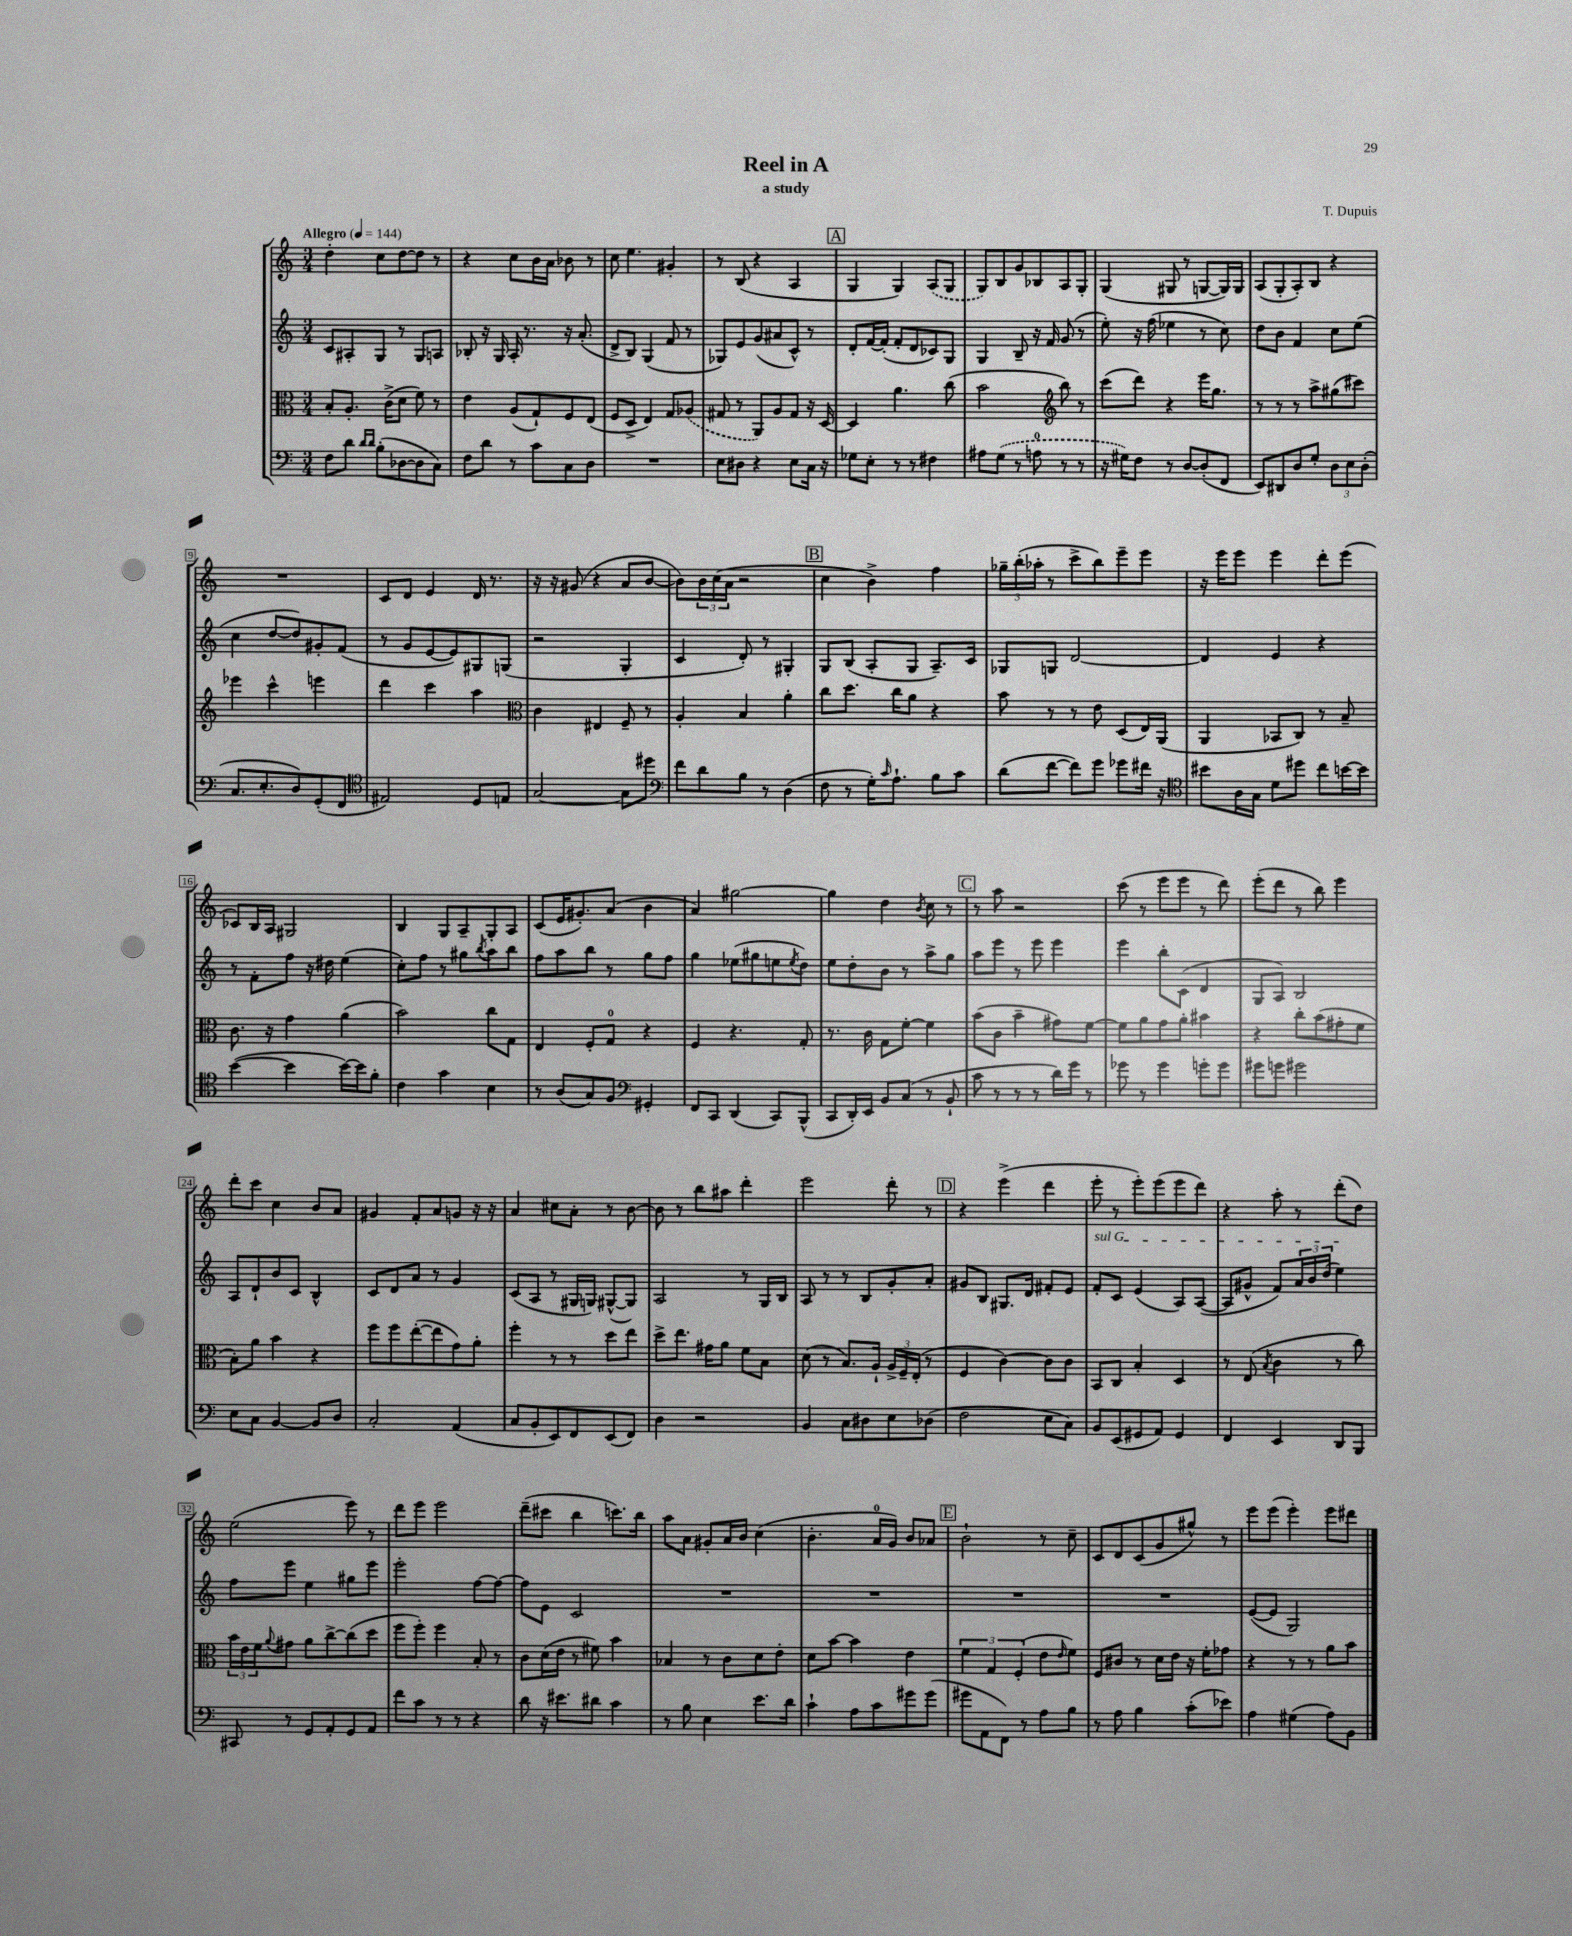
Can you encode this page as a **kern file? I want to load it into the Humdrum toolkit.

**kern	**kern	**kern	**kern
*part4	*part3	*part2	*part1
*staff4	*staff3	*staff2	*staff1
*clefF4	*clefC3	*clefG2	*clefG2
*k[]	*k[]	*k[]	*k[]
*M3/4	*M3/4	*M3/4	*M3/4
*MM144	*MM144	*MM144	*MM144
=1	=1	=1	=1
!	!	!	!LO:TX:a:B:t=Allegro
8F\L	8B'/L	8c/L	4dd'\
8d\J	8.A'/J	8A#X'/	.
16qqd/LL	.	.	.
16qqd/JJ	.	.	.
(8B'\L	.	8G/J	8cc\L
.	(16c^\KL	.	.
[8D-X\	8d\J	8r	[8dd\
8D-\]	8f\)	8G/L	8dd\J]
8C\J)	8r	8An/J	8r
=2	=2	=2	=2
8F\L	4e\	8B-X'/	4r
8d\J	.	16r	.
.	.	16G/	.
8r	(8A/L	16A'/	8cc\L
.	.	8.r	.
8c\L	8G`/)	.	16b\L
.	.	.	16a\JJ
8C\	8F/	16r	8b-X\
.	.	(8.a'/	.
8D\J	(8E/J	.	8r
=3	=3	=3	=3
2.r	8F/L	8d^/L	8cc\
.	8D^/J	8B/J)	4.ee\
.	4E/)	(4G/	.
.	8G/L	8f/	4g#X'/
.	(8A-X/J	8r	.
=4	=4	=4	=4
8E\L	8G#X/	8G-X/L)	8r
8D#X\J	8r	8e/	(8B/
4r	8AA/L)	(8g/	4r
.	8A/	8a#X/	.
8E\L	8G#/J	8c^^/J)	4A/
16C\Jk	16r	8r	.
16r	[16D/	.	.
!!LO:REH:place=s1:t=A
=5	=5	=5	=5
8G-X\L	4D/]	8d'/L	4G/
8E'\J	.	[16f/L	.
.	.	(16f'/JJ]	.
8r	4.a\	8f'/L	4G/)
8r	.	8d/	.
4F#X\	.	8c-X/)	(8A/L
.	(8cc\	8G/J	8G/J
=6	=6	=6	=6
8A#X\L	2b\	4G/	8G/L)
(8G\J	.	.	8B/
8r	.	8B~/	8g/
8An\	.	16r	8B-X/
.	.	16f/	.
*	*clefG2	*	*
8r	8bb\)	(8g/	8A/
8r	8r	8r	8G'/J
=7	=7	=7	=7
16r	(8ccc\L	8ee'\)	(4G/
16G#X\KL)	.	.	.
8F\J	8ddd\J)	16r	.
.	.	(16ff\	.
8r	4r	4ee-X\	8G#X/
[8D/L	.	.	8r
(8D'/]	16eee\KL	8r	[8Gn/L
.	8.gg\J	.	.
8FF/J	.	8cc\)	16G/L])
.	.	.	16G/JJ
=8	=8	=8	=8
8EE/L)	8r	8dd\L	(8A/L
8DD#X/	8r	8b\J	8G'/
8D/	8r	4f/	8A'/)
8G'/J	8aa^\L	.	8B/J
12D\L	(8gg#X\	8cc\L	4r
12E\	.	.	.
.	8ccc#X\J)	(8ee\J	.
(12D'\J	.	.	.
!!LO:LB:g=z
=9	=9	=9	=9
8.C/L	4eee-X\	4cc\	2.r
8.E'/	.	.	.
.	4ccc^^\	[8dd/L	.
8D/)	.	8dd/])	.
(8GG'/	4eeen\	8g#X'/	.
8FF/J	.	(8f/J	.
=10	=10	=10	=10
*clefC4	*	*	*
2E#X/)	4ddd\	8r	8c/L
.	.	8g/L	8d/J
.	4ccc\	[8e/	4e/
.	.	8e/])	.
8D/L	4aa\	8G#X/	16d/
.	.	.	8.r
8En/J	.	(8Gn/J	.
=11	=11	=11	=11
*	*clefC3	*	*
[2G/	4c\	2r	16r
.	.	.	16r
.	.	.	(8g#X/
.	4E#X/	.	4r
8G\L]	8F~/	4G'/	8a/L
8dd#X\J	8r	.	[8b/J
=12	=12	=12	=12
*clefF4	*	*	*
8f\L	4A'/	4c/	8b\L])
8d\	.	.	24b\L
.	.	.	(24cc\
.	.	.	24a\JJ
8B\J	4B/	8d'/)	2r
8r	.	8r	.
(4D\	4a'\	4G#X'/	.
!!LO:REH:place=s1:t=B
=13	=13	=13	=13
8F\	8cc\L	8G/L	4cc\
8r	8.dd\J	(8B/J	.
16G'\KL)	.	8A'/L	4b^\)
16qqc/	.	.	.
8.A`\J	16cc\KL	.	.
.	8a\J	8G/J	.
8B\L	4r	8.A~/L)	4ff\
8c\J	.	.	.
.	.	16c/Jk	.
=14	=14	=14	=14
(8d\L	8b\	8G-X/L	24gg-X~\LL
.	.	.	(24bb'\
.	.	.	24aa-X'\JJ
[8f\J	8r	8Gn/J	8r
8f\L])	8r	[2d/	8ccc^\L
8g\J	8e\	.	8bb\)
8g-X\L	(8D/L	.	8eee~\
16f#X\Jk	16E/L)	.	8eee\J
16r	(16AA/JJ	.	.
=15	=15	=15	=15
*clefC4	*	*	*
8b#X\L	4AA/	4d/]	16r
.	.	.	16eee\KL
16A\L	.	.	8eee\J
16G\JJ	.	.	.
8d\L	8BB-X/L	4e/	4eee\
8dd#X\J	8C/J)	.	.
8cc\L	8r	4r	8ddd'\L
[16bn\L	8B~/	.	(8eee\J
16b\JJ]	.	.	.
!!LO:LB:g=z
=16	=16	=16	=16
([4b\	8.c\	8r	8c-X/L)
.	.	8f'\L	16B/L
.	16r	.	16A/JJ
4b\]	4g\	8ff\J	2G#X/
.	.	16r	.
.	.	16dd#X\	.
[16b\LL)	(4a\	(4ee\	.
16b\J]	.	.	.
8f'\J	.	.	.
=17	=17	=17	=17
4c\	2b\)	8cc'\L)	4B/
.	.	8ff\J	.
4g\	.	8r	8G/L
.	.	8gg#X\L	8A~/
.	.	8qbb/	.
4B\	8cc\L	8aa\	8G'/
.	8G\J	8bb\J	8A/J
=18	=18	=18	=18
8r	4E/	8ff\L	(8c/L
(8A/L	.	8aa\	16e/K
.	.	.	8.g#X'/)
8G/)	8F'/L	8bb\J	.
8F/J	8G/J	8r	(8a/J
*clefF4	*	*	*
4GG#X'/	4r	8gg\L	4b\
.	.	8ff\J	.
=19	=19	=19	=19
8FF/L	4F/	4gg\	4a/)
8CC/J	.	.	.
(4DD/	4.r	(8ee-X\L	[2gg#X\
.	.	8gg#X\	.
8CC/L)	.	8een\	.
.	.	8qee/	.
(8BBB^^/J	8G'/	8dd\J)	.
=20	=20	=20	=20
8CC/L	8.r	8ee\L	4gg#\]
16DD'/L)	.	8dd'\	.
16EE/JJ	16c\	.	.
8BB/L	8G\L	8b\J	4dd\
(8C/J	[8f'\J	8r	.
.	.	.	8qb/
8r	4f\]	8aa^\L	8cc\
8BB`/	.	8gg\J	8r
!!LO:REH:place=s1:t=C
=21	=21	=21	=21
8c\	(8b\L	8aa\L	8r
8r	8c\J	8eee\J	8aa\
8r	4b~\	8r	2r
8r	.	8eee\	.
16d\LL)	8g#X\L)	4eee\	.
16g\JJ	.	.	.
8r	[8f\J	.	.
=22	=22	=22	=22
8g-X\	8f\L]	4eee\	(8ccc\
8r	8a\	.	8r
4g-\	8g\	8bb'\L	8eee\L
.	8a'\J	(8c\J	8eee\J
8gn'\L	4b#X\	4d/	8r
8g\J	.	.	8ddd\)
=23	=23	=23	=23
8g#X\L	4r	8G/L	(8eee'\L
8gn\J	.	8A/J)	8ddd\J
2g#X\	8cc'\L	2B/	8r
.	(8b\	.	8bb\)
.	8g#X'\	.	4eee\
.	8f\J	.	.
!!LO:LB:g=z
=24	=24	=24	=24
8E\L	8B'\L)	8A/L	8ddd'\L
8C\J	8a\J	8d`/	8ccc\J
[4BB/	4b\	8b/	4cc\
.	.	8c/J	.
8BB/L]	4r	4B^^/	8b/L
8D/J	.	.	8a/J
=25	=25	=25	=25
2C'/	8ff\L	8c/L	4g#X/
.	8ff\	8d/	.
.	([8ee'\	8a/J	8f'/L
.	8ee\]	8r	8a/
(4AA/	8g\)	4g/	8gn/J
.	8a'\J	.	16r
.	.	.	16r
=26	=26	=26	=26
8C/L	4ff'\	(8c/L	4a/
8BB'/	.	8A/J	.
8EE/)	8r	8r	8cc#X\L
8FF/	8r	16G#X/LL	8a'\J
.	.	16Gn/JJ)	.
(8EE/	8dd\L	([8G#X^^/L	8r
8FF/J)	8ee\J	8G#/J])	[8b\
=27	=27	=27	=27
4D\	8dd^\L	2A/	8b\]
.	8.ee\J	.	8r
2r	.	.	8bb\L
.	16g#X\KL	.	.
.	8a\J	.	8aa#X\J
.	8f\L	8r	4ddd'\
.	8B\J	16G/LL	.
.	.	16B/JJ	.
=28	=28	=28	=28
4BB/	(8d\	8A/	2eee\
.	8r	8r	.
8C\L	8.B/L)	8r	.
8D#X\	.	8B/L	.
.	16A`/Jk	.	.
8E\	24A^/LL	8g'/	8ddd'\
.	24F~/	.	.
.	(24E'/JJ	.	.
(8D-X\J	8r	8a'/J	8r
!!LO:REH:place=s1:t=D
=29	=29	=29	=29
2F\	4F/	8g#X/L	4r
.	.	8B/J	.
.	[4c\)	8.G#X/L	(4eee^\
.	.	16d/Jk	.
8E\L	8c\L]	8f#X'/L	4ddd\
8C\J)	8c\J	8e/J	.
=30	=30	=30	=30
!	!	!LO:TX:a:i:t=sul G	!
8BB/L	8BB/L	8f'/L	8eee'\
(8EE/	8C/J	8c/J	8r
8GG#X/	4B'/	(4e/	8eee'\L)
8AA/J)	.	.	(8eee\
4GG#/	4D/	8A/L)	8eee\
.	.	([8A/J	8ddd\J)
=31	=31	=31	=31
4FF/	8r	8A/L]	4r
.	(8E/	8g#X^^/J	.
.	8qB/	.	.
4EE/	4c\	8f/L)	8aa'\
.	.	24a/L	8r
.	.	24b/	.
.	.	(24dd/JJ	.
8DD/L	8r	4ee\)	(8ddd'\L
8BBB/J	8cc\)	.	8dd\J)
!!LO:LB:g=z
=32	=32	=32	=32
8CC#X/	24b\LL	8ff\L	(2ee\
.	24e\	.	.
.	24f\J	.	.
.	8qqa/	.	.
8r	8g#X\J	8eee\J	.
8GG/L	8a\L	4ee\	.
8AA'/	[8cc^\	.	.
8GG/	(8cc\]	8gg#X\L	8eee\)
8AA/J	8dd\J	8eee\J	8r
=33	=33	=33	=33
8f\L	8ff\L	2eee'\	8ddd\L
8c\J	8ff'\J)	.	8eee\J
8r	4ff\	.	2eee\
8r	.	.	.
4r	8B'/	[8ff\L	.
.	8r	8ff\J_	.
=34	=34	=34	=34
8d\	8c\L	8ff\L]	(8ddd~\L
16r	(16d\L	8e\J	8ccc#X\J
8.e#X\L	16e\JJ	.	.
.	8r	2c/	4bb\
8d#X\J	8f#X\)	.	.
4c\	4b\	.	8.cccn\L)
.	.	.	16bb\Jk
=35	=35	=35	=35
8r	4B-X/	2.r	8aa\L
8B\	.	.	8a\J
4E\	8r	.	8g#X'/L
.	8c\L	.	16a/L
.	.	.	16b/JJ
8.e\L	8d\	.	(4cc\
.	8e'\J	.	.
16d\Jk	.	.	.
=36	=36	=36	=36
4c`\	8d\L	2.r	4.b'\
.	[8b\J	.	.
8A\L	4b\]	.	.
8c\	.	.	16a/LL
.	.	.	16g/JJ)
8g#X\	4e\	.	8b/L
(8g#\J	.	.	8a-X/J
!!LO:REH:place=s1:t=E
=37	=37	=37	=37
8g#X\L	6f\	2.r	2b`\
8AA\	.	.	.
.	6G/	.	.
8FF\J)	.	.	.
.	(6F'/	.	.
8r	.	.	.
8A\L	8e\L	.	8r
.	16qqe/	.	.
8B\J	8f\J)	.	8cc~\
=38	=38	=38	=38
8r	8F/L	2.r	8c/L
8A\	8c#X/J	.	8d/
4B\	8r	.	(8c/
.	16d\LL	.	8g/
.	16e\JJ	.	.
(8c'\L	16r	.	8gg#X^^/J)
.	16f'\KL	.	.
8e-X\J)	8g-X\J	.	8r
=39	=39	=39	=39
4A\	4r	([8e/L	8eee\L
.	.	8e/J]	(8eee\J
(4G#X\	8r	2G/)	4eee'\)
.	8r	.	.
8A\L)	8a\L	.	8eee\L
8BB\J	8b\J	.	8ddd#X\J
==	==	==	==
*-	*-	*-	*-
